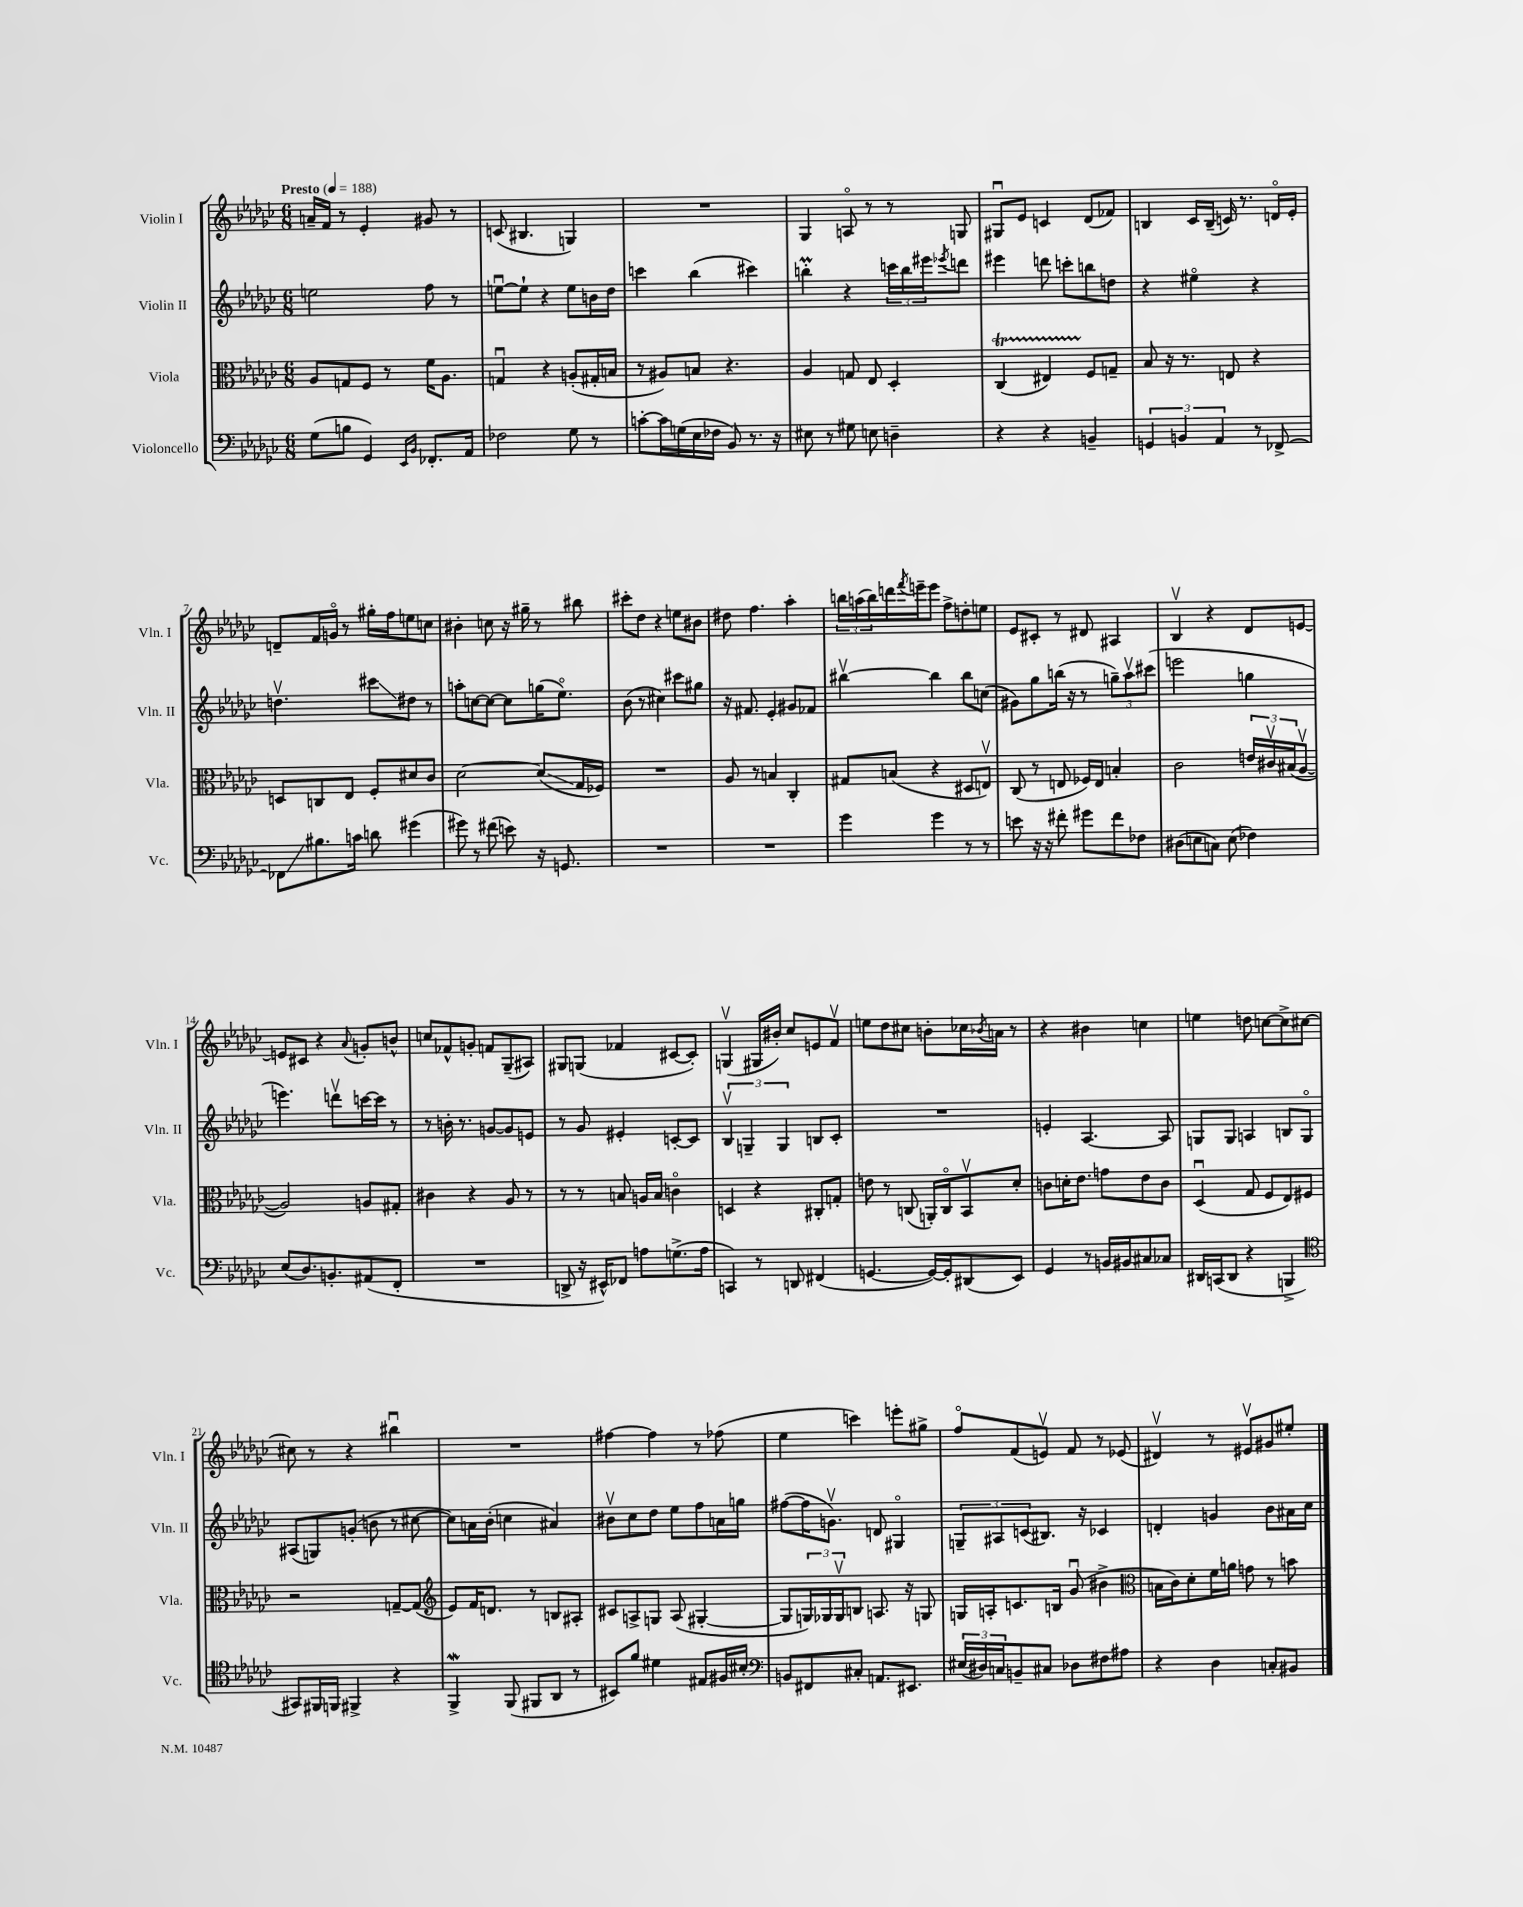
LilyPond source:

<<
\new StaffGroup <<
\new Staff = "s0" \with { instrumentName = "Violin I" shortInstrumentName = "Vln. I" } {
    \clef treble \key ges \major \numericTimeSignature \time 6/8 \tempo "Presto" 4 = 188
    a'16-- f'16 r8 ees'4-. gis'8 r8 |
    c'8( bis4. g4) |
    R2. |
    ges4 a8\flageolet r8 r8 g8 |
    gis8\downbow ees'8 c'4 des'8( fes'8) |
    b4 ces'16 b16--( c'16) r8. d'16\flageolet ees'16-. |
    d'8-- f'16 g'16\flageolet r8 gis''16-. f''16 e''8 c''8 |
    bis'4-. c''8 r16 gis''16-- r8 bis''8 |
    cis'''8-. des''8 r4 e''8 bis'8 |
    dis''8 f''4. aes''4-. |
    \tuplet 3/2 { b''16 a''16( b''16) } d'''16 \acciaccatura { f'''8 } e'''16-- e'''8 f''8-> d''8-. e''8 |
    ees'8 cis'8-. r8 dis'8 ais4 |
    bes4\upbow r4 des'8 e'8~ |
    e'8 cis'8 r4 \appoggiatura { aes'8 } g'8-. b'8-^ |
    c''8 fes'8-^ g'8-. f'8 ges8--( ais8) |
    gis8 g8( fes'4 cis'8~ cis'8-.) |
    g4\upbow( gis16 bis'16-.) ces''8 e'8 f'8\upbow |
    e''8 des''8 cis''8 b'8-. ces''16 \acciaccatura { bes'8 } a'16 r8 |
    r4 bis'4 c''4 |
    e''4 d''8 c''8~ c''8-> cis''8~ |
    cis''8 r8 r4 bis''4\downbow |
    R2. |
    fis''4~ fis''4 r8 fes''8( |
    ees''4 c'''4) e'''8-. gis''8-> |
    f''8\flageolet f'8( e'8\upbow) f'8 r8 ees'8( |
    dis'4\upbow) r8 eis'8\upbow gis'8 eis''8-. \bar "|." |
}
\new Staff = "s1" \with { instrumentName = "Violin II" shortInstrumentName = "Vln. II" } {
    \clef treble \key ges \major \numericTimeSignature \time 6/8
    e''2 f''8 r8 |
    e''8~\downbow e''8-! r4 e''8 b'16 des''16 |
    c'''4 bes''4( cis'''4) |
    b''4-.\prall r4 \tuplet 3/2 { c'''16 b''16 eis'''16 } \acciaccatura { ees'''8 } d'''8 |
    eis'''4 d'''8 c'''8-. b''8 d''8 |
    r4 eis''4\flageolet r4 |
    d''4.\upbow cis'''8\glissando dis''8 r8 |
    a''8-. c''8~ c''8~ c''8 g''16( ees''8.\flageolet) |
    bes'8( r8 cis''4) cis'''8 gis''8 |
    r16 fis'8. ees'4-. gis'8 fes'8 |
    bis''4~\upbow bis''4 bis''8 c''8( |
    gis'8) ges''8 b''16( r16 r8 \tuplet 3/2 { g''8--) aes''8\upbow cis'''8( } |
    e'''2 g''4 |
    e'''4.) d'''8\upbow c'''16~ c'''16 r8 |
    r8 b'16-. r8. g'8~ g'8 e'8 |
    r8 ges'8 eis'4-. c'8~-. c'8 |
    \tuplet 3/2 { bes4\upbow g4-- g4 } b8 ces'8-. |
    R2. |
    e'4-. aes4.~ aes8 |
    g8 g8 a4 b8 g8\flageolet |
    ais8( g8) g'8-.( b'8 r8 cis''8~ |
    cis''8) a'16 bes'16-.( c''4 ais'4) |
    bis'8\upbow ces''8 des''8 ees''8 f''8 a'16 g''16 |
    fis''8~( fis''16 g'8.\upbow) d'8 gis4\flageolet |
    \tuplet 3/2 { g8-- ais8 c'8( } bis8.) r16 ces'4 |
    d'4-. g'4 bes'8 ais'16 ces''16 \bar "|." |
}
\new Staff = "s2" \with { instrumentName = "Viola" shortInstrumentName = "Vla." } {
    \clef alto \key ges \major \numericTimeSignature \time 6/8
    aes8 g8 f8 r8 f'16 aes8. |
    g4\downbow r4 a8-.( gis16-. b16 |
    r8 ais8) b8 r4. |
    aes4 g8 ees8 des4-. |
    ces4\startTrillSpan( eis4) f8\stopTrillSpan g8-- |
    bes8 r16 r8. e8 r4 |
    d8 c8 ees8 f8-. dis'8 ces'8 |
    des'2~ des'8\glissando( ges16 fes16) |
    R2. |
    aes8 r8 b4 ces4-. |
    gis8 b8( r4 dis8 e8\upbow) |
    ces8( r8 e8 fes16) e16 b4-. |
    ces'2 \tuplet 3/2 { e'16 cis'16\upbow bis16( } aes8~\upbow |
    aes2) a8 gis8-. |
    cis'4 r4 aes8 r8 |
    r8 r8 b8 a16 b16 c'4\flageolet |
    d4 r4 cis8-. g8-. |
    e'8 r8 c8( a,16-.) c16\flageolet bes,8\upbow des'8-. |
    c'8 d'16-. ees'8. g'8 ees'8 c'8 |
    des4\downbow( ges8 f8 ees8) fis8 |
    r2 g8~-- g8( |
    \clef treble ees'8) f'16 d'8. r8 b8 ais8-. |
    cis'8 a8-> g8 a8( gis4~-. |
    gis8 \tuplet 3/2 { g16) ges16 ges16\upbow } b8 a8. r16 g8 |
    g16 a16-. c'8. b16 ges'8\downbow( bis'4-> |
    \clef alto b16 ces'16) des'8-. f'16 a'16 g'8 r8 b'8 \bar "|." |
}
\new Staff = "s3" \with { instrumentName = "Violoncello" shortInstrumentName = "Vc." } {
    \clef bass \key ges \major \numericTimeSignature \time 6/8
    ges8( b8 ges,4) \grace { ees,16 bes,16 } fes,8.-. aes,16 |
    fes2 ges8 r8 |
    c'8~-. c'16 g16( ees16 fes16 bes,8) r8. r16 |
    eis8 r8 gis8 e8 d4-- |
    r4 r4 b,4-- |
    \tuplet 3/2 { g,4 b,4 aes,4 } r8 fes,8~-> |
    fes,8\glissando bis8. c'16 d'8 gis'4( |
    gis'8) r8 fis'8( e'8) r16 g,8. |
    R2. |
    R2. |
    ges'4 ges'4 r8 r8 |
    e'8 r16 r16 fis'8-. gis'8 fis'8 fes8 |
    dis8( e8 c8) e8( fes4) |
    ees8( des8.) b,8.-. ais,8( f,8-. |
    R2. |
    d,8-> r16 eis,16-^) fes,8 a8 g8.->( a16 |
    c,4) r8 d,8 fis,4( |
    g,4.~ g,16~) g,16-. dis,8( ees,8) |
    ges,4 r8 b,16 bis,16 cis8 ces8 |
    dis,16 c,16( dis,8 r4 b,,4-> |
    \clef tenor gis,8) fis,16 f,16 fis,4-> r4 |
    f,4->\mordent f,8( fis,8 aes,8 r8 |
    bis,8) f'8 dis'4 eis8 fis16 bis16-. |
    \clef bass b,8 fis,8 cis8-. a,8. eis,8. |
    \tuplet 3/2 { eis16( dis16) c16 } b,8-- cis8 des8 fis8 ais8 |
    r4 des4 c8-. bis,8 \bar "|." |
}
>>
>>
